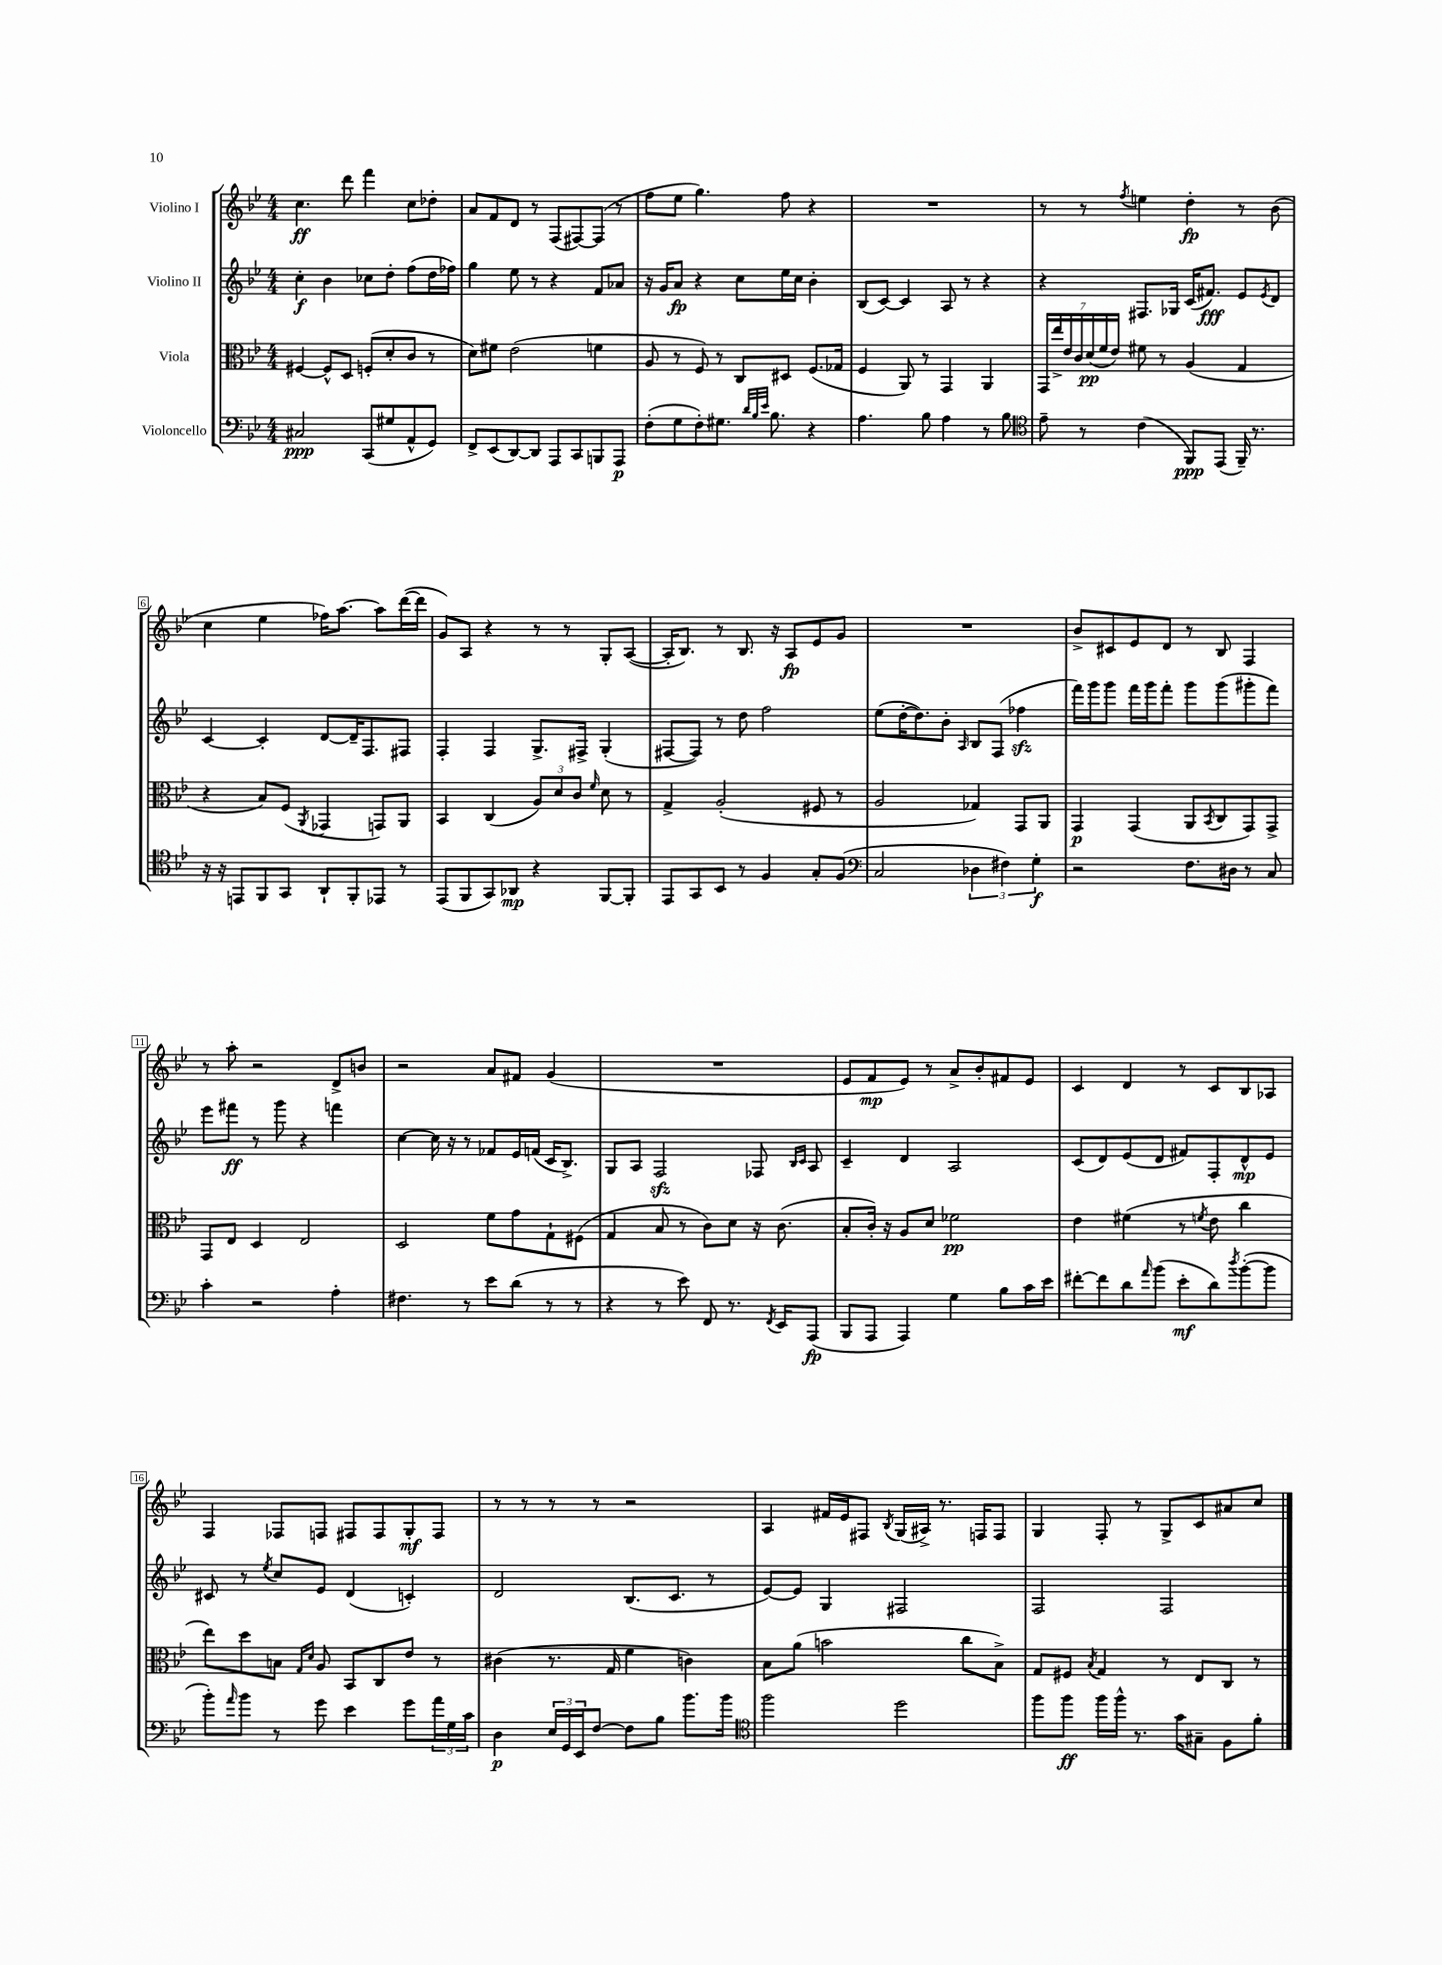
<<
\new StaffGroup <<
\new Staff = "s0" \with { instrumentName = "Violino I" } {
    \clef treble \key bes \major \numericTimeSignature \time 4/4
    c''4.\ff d'''8 f'''4 c''8 des''8-. |
    a'8 f'8 d'8 r8 f8( fis8~) fis8( r8 |
    f''8 ees''8 g''4.) f''8 r4 |
    R1 |
    r8 r8 \acciaccatura { f''8 } e''4 d''4-.\fp r8 bes'8( |
    c''4 ees''4 fes''16) a''8.~ a''8 d'''16~( d'''16 |
    g'8) a8 r4 r8 r8 g8-. a8~( |
    a16-. bes8.) r8 bes8. r16 a8\fp ees'8 g'8 |
    R1 |
    bes'8-> cis'8 ees'8 d'8 r8 bes8 f4 |
    r8 a''8-. r2 d'8-> b'8 |
    r2 a'8 fis'8 g'4( |
    R1 |
    ees'8 f'8\mp ees'8) r8 a'8-> bes'8-. fis'8 ees'8 |
    c'4 d'4 r8 c'8 bes8 aes8 |
    f4 fes8 f8 fis8 fis8 g8-.\mf fis8 |
    r8 r8 r8 r8 r2 |
    a4 fis'16 ees'16 fis8 \acciaccatura { bes8 } g16( ais16->) r8. f16 f8 |
    g4 f8-. r8 g8-> c'8 ais'8 c''8 \bar "|." |
}
\new Staff = "s1" \with { instrumentName = "Violino II" } {
    \clef treble \key bes \major \numericTimeSignature \time 4/4
    c''4-.\f bes'4 ces''8 d''8-. f''8( d''16 fes''16) |
    g''4 ees''8 r8 r4 f'8 aes'8 |
    r16 g'16 a'8\fp r4 c''8 ees''16 c''16 bes'4-. |
    bes8( c'8~) c'4 a8 r8 r4 |
    r4 fis8. ges16 c'16( fis'8.\fff) ees'8 \acciaccatura { ees'8 } d'8 |
    c'4~ c'4-. d'8~ d'16-- f8. fis8 |
    f4-. f4 g8.-> fis16-> g4-.( |
    fis8~ fis8) r8 d''8 f''2 |
    ees''8( d''16~-. d''8.) bes'8-. \grace { a16 } bes8 f8( fes''4\sfz |
    f'''16) g'''16 g'''8 f'''16 g'''16 f'''8-. g'''8 g'''8( gis'''8-. f'''8) |
    ees'''8 fis'''8\ff r8 g'''8 r4 f'''4 |
    c''4~ c''16 r16 r8 fes'8 ees'16 f'16( c'16 bes8.->) |
    g8 a8 f2\sfz fes8 \grace { bes16 c'16 } a8 |
    c'4-- d'4 a2 |
    c'8( d'8) ees'8( d'8 fis'8) f8-. d'8-^\mp ees'8 |
    cis'8 r8 \acciaccatura { ees''8 } c''8 ees'8 d'4( c'4-.) |
    d'2 bes8.( c'8. r8 |
    ees'8~) ees'8 g4 fis2 |
    f2 f2 \bar "|." |
}
\new Staff = "s2" \with { instrumentName = "Viola" } {
    \clef alto \key bes \major \numericTimeSignature \time 4/4
    fis4~ fis8-^ d8 f8-.( d'8-. c'8 r8 |
    d'8) fis'8 ees'2( f'4 |
    a8 r8 f8) r8 c8 dis8 f8.( ges16 |
    f4 a,8) r8 g,4 a,4 |
    \tuplet 7/4 { g,16 ees''16-> ees'16 c'16 d'16\pp( f'16 ees'16) } fis'8 r8 a4( g4 |
    r4 bes8) f8( \acciaccatura { a,8 } ges,4 g,8) a,8 |
    bes,4 c4( \tuplet 3/2 { a8) d'8 c'8 } \grace { f'16 } d'8 r8 |
    g4-> a2-.( fis8 r8 |
    a2 ges4) g,8 a,8 |
    g,4\p g,4( a,8 \acciaccatura { bes,8 } c8 g,8) g,8-> |
    g,8 ees8 d4 ees2 |
    d2 f'8 g'8 g8-! fis8( |
    g4 bes8 r8 c'8) d'8 r16 c'8.( |
    bes8-. c'16-.) r16 a8 d'8 fes'2\pp |
    ees'4 fis'4( r8 \acciaccatura { f'8 } ees'8 c''4 |
    ees''8) d''8 b8 \grace { g16 d'16 } a8 bes,8 c8 ees'8 r8 |
    cis'4( r8. g16 f'4 c'4) |
    bes8 a'8( b'2 c''8 bes8->) |
    g8 fis8 \acciaccatura { bes8 } g4 r8 ees8 c8 r8 \bar "|." |
}
\new Staff = "s3" \with { instrumentName = "Violoncello" } {
    \clef bass \key bes \major \numericTimeSignature \time 4/4
    cis2\ppp c,8( gis8 a,8-^ g,8) |
    f,8-> ees,8( d,8~) d,8 a,,8 c,8 b,,8 a,,8\p |
    f8-.( g8 f8-.) gis8. \grace { d'32 bes32 ees'32 } bes8. r4 |
    a4. bes8 a4 r8 bes8 |
    \clef tenor ees'8-- r8 c'4( f,8\ppp) ees,8( f,16--) r8. |
    r16 r16 e,8 f,8 g,8 a,8-! f,8-. ees,8 r8 |
    ees,8( f,8 g,8) aes,8\mp r4 f,8~ f,8-. |
    ees,8 g,8 bes,8 r8 f4 g8-. f8( |
    \clef bass c2 \tuplet 3/2 { des4 fis4) g4-.\f } |
    r2 f8. dis16 r8 c8 |
    c'4-. r2 a4-. |
    fis4. r8 ees'8 d'8( r8 r8 |
    r4 r8 ees'8) f,8 r8. \acciaccatura { f,8 } ees,16 a,,8\fp( |
    bes,,8 a,,8 a,,4) g4 bes8 c'16 ees'16 |
    fis'8~-. fis'8 d'8 \grace { a'16 } bes'8( ees'8-.\mf d'8) \acciaccatura { d''8 } bes'8~-.( bes'8 |
    bes'8-.) \grace { a'16 } bes'8 r8 g'8 ees'4 g'8 \tuplet 3/2 { a'16 g16 c'16 } |
    d4\p \tuplet 3/2 { ees16 g,16 ees,16 } f8~ f8 bes8 bes'8. bes'16 |
    \clef tenor f''2 d''2 |
    f''8 f''8\ff f''16 f''16-^ r8. g'16 gis8-- f8 f'8-. \bar "|." |
}
>>
>>
\layout { \context { \Score \override BarNumber.stencil = #(make-stencil-boxer 0.1 0.3 ly:text-interface::print) } }
